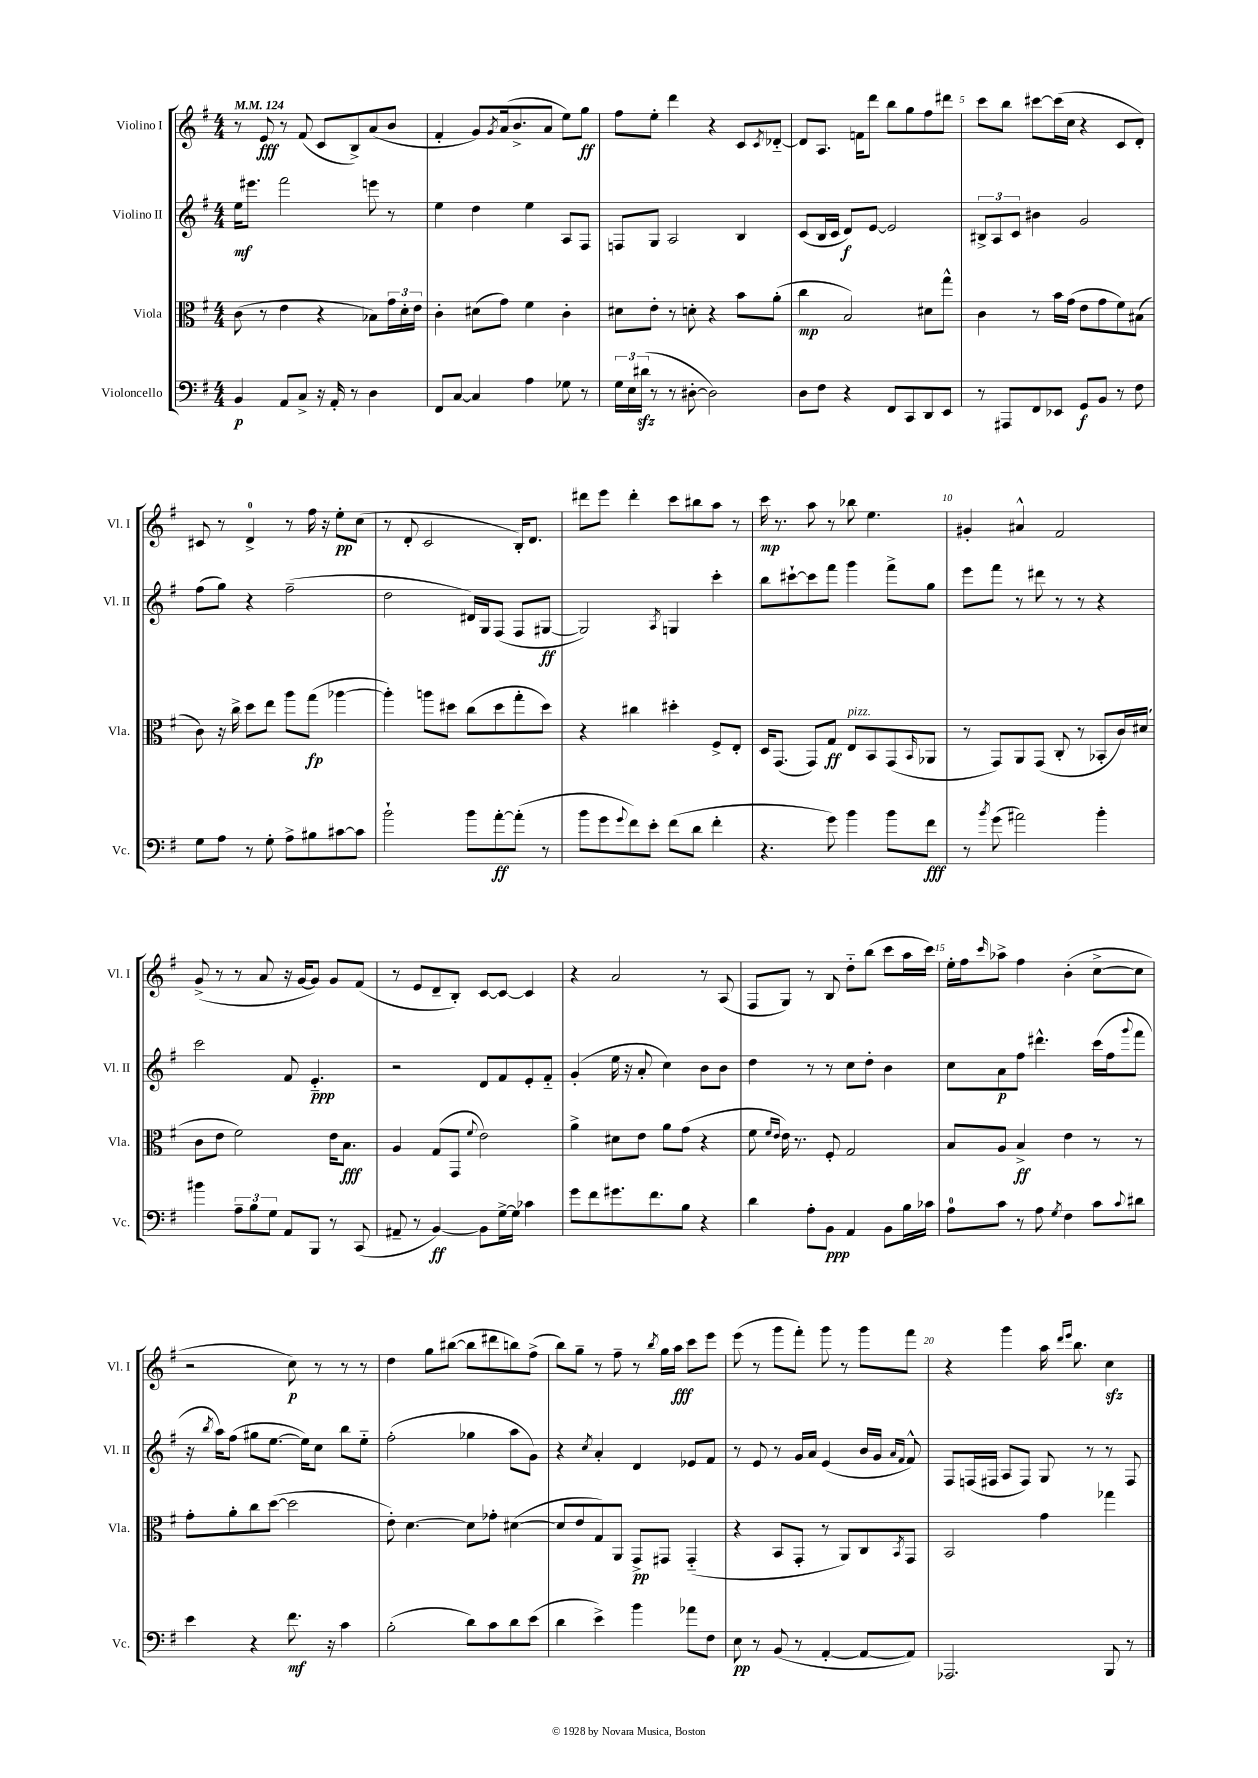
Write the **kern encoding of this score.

**kern	**kern	**kern	**kern
*staff4	*staff3	*staff2	*staff1
*clefF4	*clefC3	*clefG2	*clefG2
*k[f#]	*k[f#]	*k[f#]	*k[f#]
*M4/4	*M4/4	*M4/4	*M4/4
*MM124	*MM124	*MM124	*MM124
4BB	(8c	16ee	8r
.	.	8.eee#	.
.	8r	.	8e
8AA	4e	2fff#	8r
8C^	.	.	(8f#
16r	4r	.	8c
16AA'	.	.	.
8r	.	.	8B^)
4D	8B-)	8eee	(8a
.	24g	8r	8b
.	24d'	.	.
.	24e	.	.
=	=	=	=
8FF#	4c'	4ee	4f#'
[8C	.	.	.
4C]	(8d#	4dd	8g)
.	.	.	8qg
.	8g)	.	(16a
.	.	.	8.b^
4A	4f#	4ee	.
.	.	.	8a
8G-	4c'	8A	8ee)
8r	.	8F#	8gg
=	=	=	=
24G	8d#	8F	8ff#
24E	.	.	.
(24d#	.	.	.
8r	8e'	8G	8ee'
8r	8r	2A	4ddd
[8D#'	8d'	.	.
2D#])	4r	.	4r
.	8b	4B	8c
.	.	.	8qc
.	(8a'	.	[8d-'~
=	=	=	=
8D	4cc	(8c	8d-]
8F#	.	16B	8.A
.	.	16c	.
4r	2B)	8d)	.
.	.	.	16f
.	.	[8e	8ddd
8FF#	.	2e]	8bb
8CC	.	.	8gg
8DD	8d#	.	8ff#
8EE	8gg^^	.	8ddd#
=	=	=	=
8r	4c	12B#^	8ccc
.	.	12A	.
8AAA#	.	.	8bb
.	.	12c	.
8FF#	8r	4b#	[8ccc#
8EE-	16b	.	(16ccc#]
.	(16g	.	16cc
8GG	8e	2g	4r
8BB	8g	.	.
8r	8f#)	.	8c
8F#	(8B#	.	8d')
=	=	=	=
8G	8c)	(8ff#	8c#
8A	16r	8gg)	8r
.	16cc^	.	.
8r	8dd	4r	4d^
8G'	8ee	.	.
8A^	8aa	(2ff#~	8r
8B#	(8gg	.	16ff#
.	.	.	16r
[8c#	[4aa-	.	8ee'
8c#]	.	.	(8cc
=	=	=	=
2b`	4aa-'])	2dd	8r
.	.	.	8d'
.	8aa	.	2c
.	8dd#	.	.
8b	(8cc	16d#)	.
.	.	16G	.
[8a'	8dd#	(8F#	.
(8a']	8gg'	8F#	16B')
.	.	.	8.d
8r	8dd#)	[8G#	.
=	=	=	=
8b	4r	2G#])	8ddd#
8g	.	.	8eee
8qqg	.	.	.
8f#)	4cc#	.	4ddd#'
8e'	.	.	.
.	.	8qA	.
(8f#	4dd#'	4G	8ccc
8d	.	.	8bb#
4f#'	8F#^	4ccc'	8aa
.	8E'	.	8r
=	=	=	=
4.r	16D	8bb	16ccc
.	(8.GG	.	8.r
.	.	[8ccc#`	.
.	8GG)	8ccc#]	8aa
8g)	8G	8fff#	8r
4b	8E	4ggg	8bb-
.	8BB	.	4.ee
8b	(8GG	8fff#^	.
.	16qqBB	.	.
8f#	8AA-	8gg	.
=	=	=	=
8r	8r	8eee	4g#'
8qb	.	.	.
(8g	8GG)	8fff#	.
2a#)	8AA	8r	4a#^^
.	(8GG	8ddd#	.
.	8C'	8r	2f#
.	8r	8r	.
4b'	8BB-'	4r	.
.	16c)	.	.
.	(16d#	.	.
=	=	=	=
4b#	8c	2ccc	(8g^
.	8e	.	8r
12A~	2f#)	.	8r
12B	.	.	.
.	.	.	8a
12G	.	.	.
8AA	.	8f#	16r
.	.	.	[16g
8BBB	.	4.e'~	8g])
8r	16e	.	8g
.	8.B	.	.
(8CC	.	.	(8f#
=	=	=	=
8AA#~	4A	2r	8r
8r	.	.	8e
[4BB)	(8G	.	8d~
.	8GG	.	8B')
.	8qqf#	.	.
8BB]	2e)	8d	[8c
[16G^	.	8f#	8c_
16G]	.	.	.
4c-	.	8e'	4c]
.	.	8f#'~	.
=	=	=	=
8g	4a^	(4g'	4r
8f#	.	.	.
8.g#	8d#	16ee	2a
.	.	16r	.
.	8e	8a'	.
8.f#	.	.	.
.	8a	4cc)	.
8B	(8g	.	.
4r	4r	8b	8r
.	.	8b	(8A
=	=	=	=
4d	8f#	4dd	8F#
.	16qqf#	.	.
.	16qqe	.	.
.	16e)	.	8G)
.	8.r	.	.
8A'	.	8r	8r
8BB	8F#'	8r	8B
4AA	2G	8cc	8dd'~
.	.	8dd'	(8bb
8BB	.	4b	8ccc
16B	.	.	16aa
16c-	.	.	16ccc)
=	=	=	=
8A	8B	8cc	16ee'
.	.	.	16ff#
.	.	.	16qqccc
8c	8A	8a	8aa-^
8r	4B^	8ff#	4ff#
8A	.	4.ddd#^^	.
8qG	.	.	.
4F#	4e	.	(4b'
8c	8r	(16ccc	[8cc^
.	.	16ff#	.
8qqc	.	8qqggg	.
8d#	8r	8fff#	8cc]
=	=	=	=
4e	8g'	16r	2r
.	.	8qbb	.
.	.	16aa)	.
.	8a'	(8ff#	.
4r	8cc	8gg#	.
.	([8dd	[8.ee	.
8.f#	2dd]	.	8cc)
.	.	16ee])	.
.	.	8cc	8r
16r	.	.	.
4c	.	8bb	8r
.	.	8ee'~	8r
=	=	=	=
(2B'	8e')	(2ff#'	4dd
.	[4.d	.	.
.	.	.	8gg
.	.	.	([8bb#
8d)	8d]	4gg-	8bb#]
8c	8g-'	.	8ddd#
8d	([4d#	8aa	8bb)
(8e	.	8g)	(8ff#^
=	=	=	=
4d	8d#]	4r	8bb)
.	8e	.	8gg~
.	.	8qcc	.
4e^)	8G)	4a'	8r
.	8AA	.	8ff#~
4b	8GG^	4d	8r
.	.	.	8qbb
.	8GG#	.	16gg
.	.	.	16aa
8a-	(4GG#'~	8e-	8ccc
8F#	.	8f#	8eee
=	=	=	=
8E	4r	8r	(8eee
8r	.	8e	8r
(8BB	8BB	8r	8ggg
8r	8GG'	16g	8fff#')
.	.	16a	.
[4AA'	8r	(4e	8ggg
.	8AA)	.	8r
8AA_	8C	16b	8ggg
.	.	16g	.
.	.	16qqa	.
.	8qBB	16qqf#	.
8AA])	8GG	8f#^^)	8fff#
=	=	=	=
2.AAA-	2BB	8F#	4r
.	.	(16F	.
.	.	16F#	.
.	.	8A	4ggg
.	.	8F#)	.
.	4g	8G	16aa
.	.	.	16qqddd
.	.	.	16qqeee
.	.	.	8.bb
.	.	8r	.
8BBB	4gg-	8r	4cc
8r	.	8F#	.
==	==	==	==
*-	*-	*-	*-
